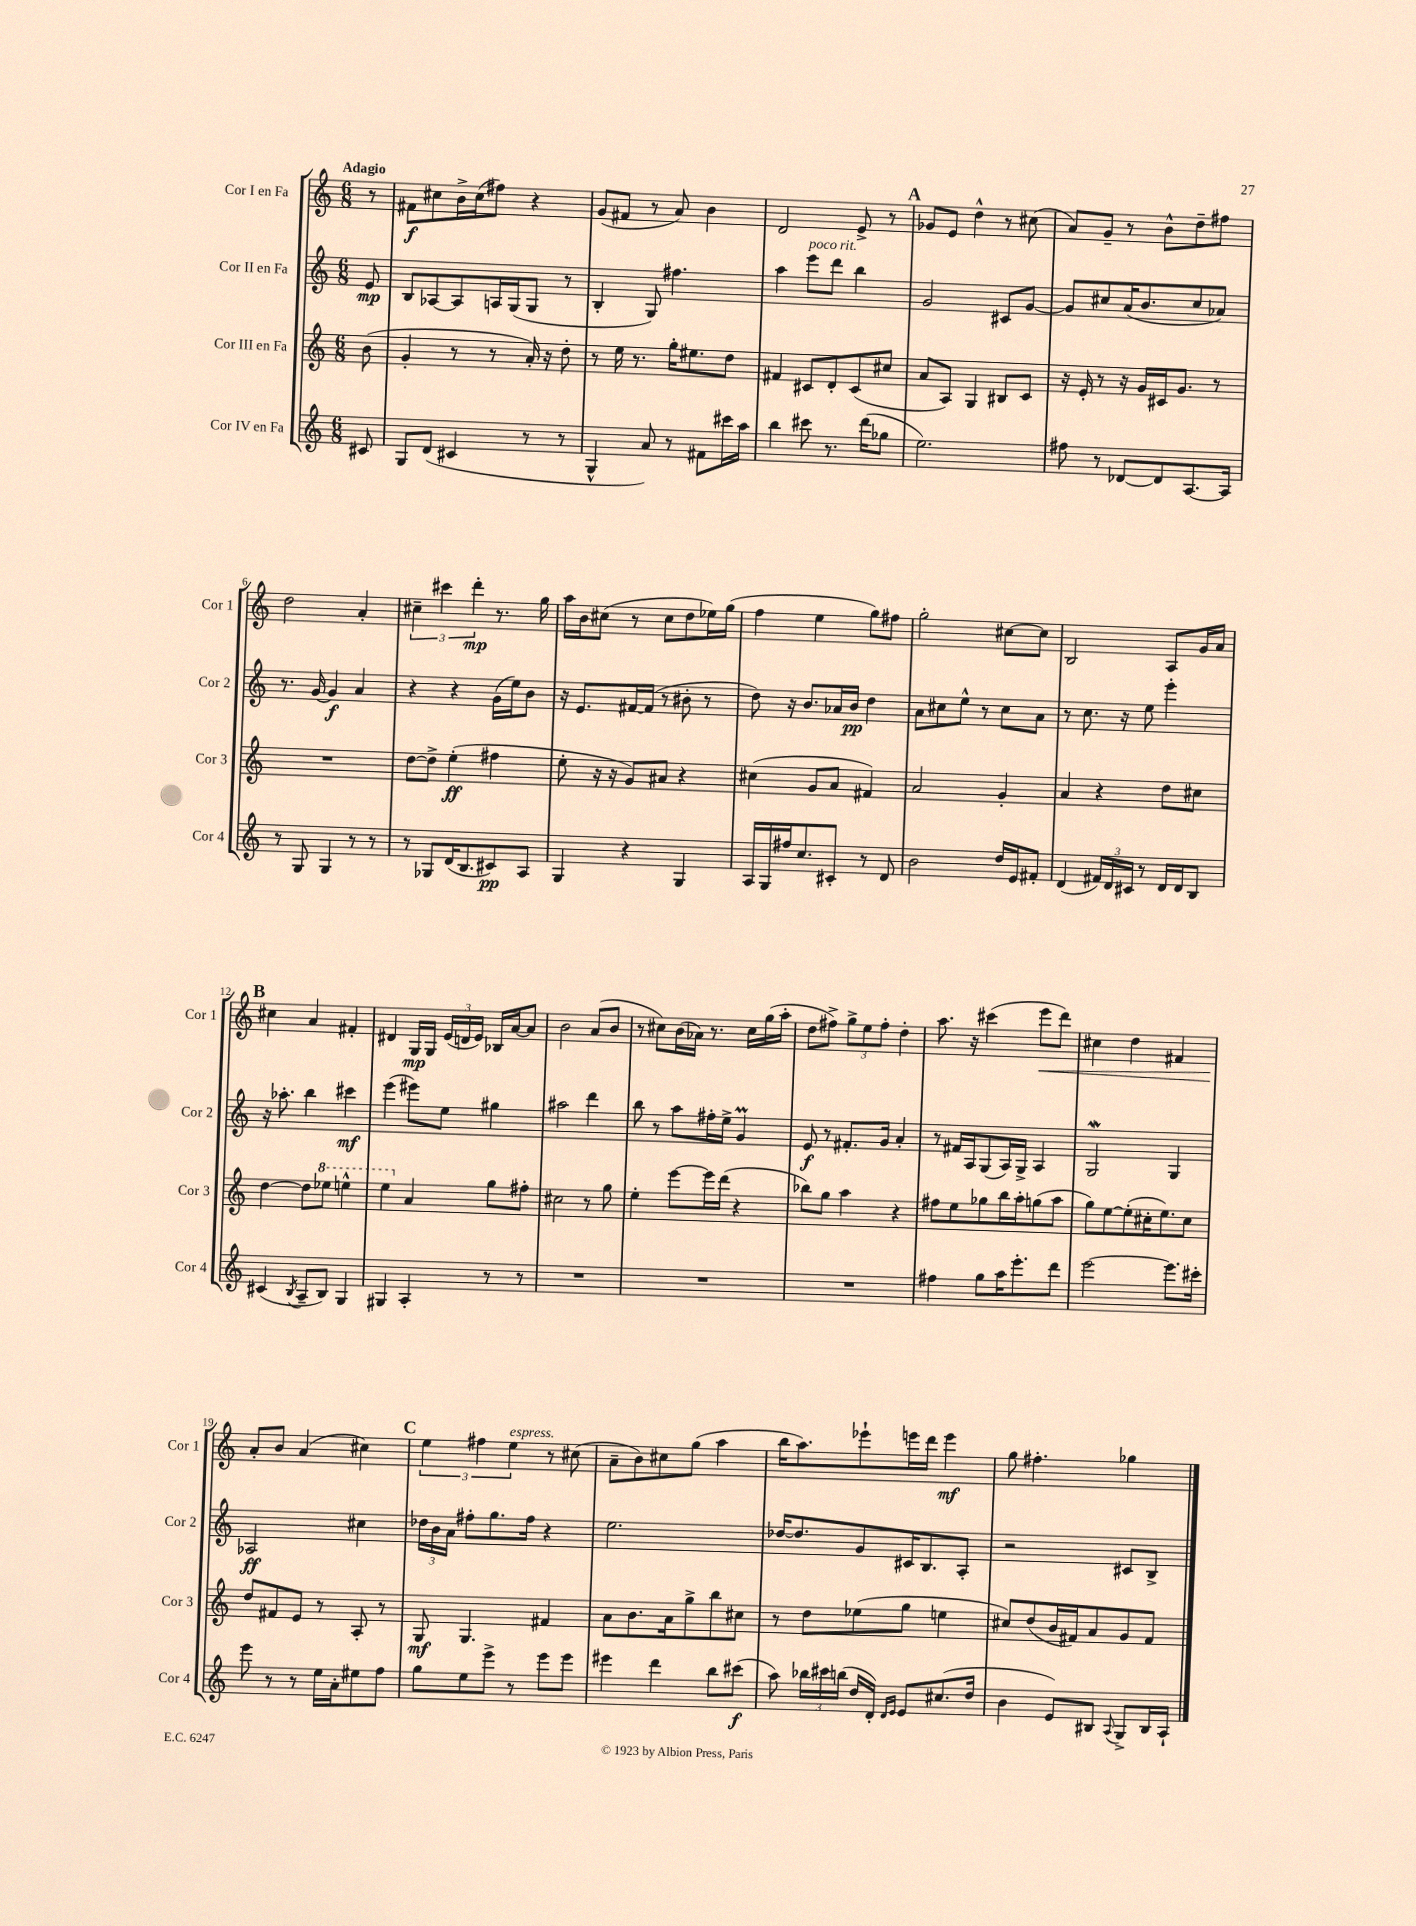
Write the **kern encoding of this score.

**kern	**kern	**kern	**kern
*staff4	*staff3	*staff2	*staff1
*clefG2	*clefG2	*clefG2	*clefG2
*k[]	*k[]	*k[]	*k[]
*M6/8	*M6/8	*M6/8	*M6/8
8c#/	(8b\	8e/	8r
=	=	=	=
8G/L	4g'/	8B/L	8f#\L
(8d/J	.	[8A-/	8cc#\
4c#/	8r	8A-/]	16b^\L
.	.	.	(16cc#\J
.	8r	16A/L	8ff#\J)
.	.	(16G/J	.
8r	16a'/)	8G/J	4r
.	16r	.	.
8r	8dd'\	8r	.
=	=	=	=
4G^^/	8r	4B'/	(8g/L
.	16ee\	.	8f#/J
.	8.r	.	.
8a/)	.	8G/)	8r
8r	16gg'\LK	4.ff#\	8a/)
.	8.ee#\	.	.
8f#\L	.	.	4b\
16ccc#\L	8dd\J	.	.
16aa\JJ	.	.	.
=	=	=	=
4bb\	4f#/	4aa\	2d/
8ccc#\	8c#/L	8eee\L	.
8.r	8d'/	8ddd\J	.
.	(8c#/	4bb\	8e^/
(16ddd\LK	.	.	.
8gg-\J	8cc#/J	.	8r
=	=	=	=
2.ee\)	8a/L	2g/	8g-/L
.	8A/J)	.	8e/J
.	4G/	.	4dd^^\
.	8B#/L	8c#/L	8r
.	8c/J	[8g/J	(8cc#\
=	=	=	=
8ff#\	16r	8g/]L	8a/L)
.	16e'/	.	.
8r	8r	8cc#/	8g~/J
[8d-/L	16r	(16a/K	8r
.	16g/LL	8.b/	.
8d-/]	16c#/J	.	8b^^\L
.	8.g/J	.	.
[8.A/	.	8cc#/	8dd~\
.	8r	8a-/J)	8ff#\J
16A/]Jk	.	.	.
=	=	=	=
8r	2.r	8.r	2dd\
8G/	.	.	.
.	.	[16g/	.
4G/	.	4g/]	.
8r	.	4a/	4a'/
8r	.	.	.
=	=	=	=
8r	[8dd\L	4r	6cc#~\
8G-/L	8dd^\]J	.	.
.	.	.	6ccc#\
(16d/K	(4ee'\	4r	.
8.B/	.	.	.
.	.	.	6ddd'\
8c#/)	4ff#\	(16g\LL	8.r
.	.	16ee\J)	.
8A/J	.	8b\J	.
.	.	.	16gg\
=	=	=	=
4G/	8ee'\	16r	16aa\LL
.	.	8.e/L	16b\J
.	16r	.	(8cc#\J
.	16r	.	.
4r	8g/L)	[16f#/L	8r
.	.	(16f#/]JJ	.
.	8a#/J	8r	8cc#\L
4G/	4r	8b#'\	8dd\
.	.	8r	16ee-\L)
.	.	.	(16gg\JJ
=	=	=	=
16A/LL	(4cc#\	8dd\)	4ff\
16G/	.	.	.
16ff#/J	.	16r	.
8.cc/	.	8.b/L	.
.	8g/L	.	4ee\
8c#'/J	8a/J	16a-/L	.
.	.	16b/JJ	.
8r	4f#/)	4dd\	8gg\L)
8d/	.	.	8ff#\J
=	=	=	=
2b\	2a/	8a\L	2gg'\
.	.	8cc#\	.
.	.	8ee^^\J	.
.	.	8r	.
16dd/LL	4g'/	8cc#\L	[8cc#\L
16e/J	.	.	.
8f#'/J	.	8a\J	8cc#\]J
=	=	=	=
(4d/	4a/	8r	2B/
.	.	8.cc\	.
24f#/LL)	4r	.	.
24d/	.	.	.
.	.	16r	.
24c#/JJ	.	.	.
8r	.	8ee\	.
16d/LL	8dd\L	4eee'\	8A/L
16d/J	.	.	.
8B/J	8cc#\J	.	16g/L
.	.	.	16a/JJ
=	=	=	=
(4c#/	[4dd\	16r	4cc#\
.	.	8.aa-'\	.
8qB/	.	.	.
8A~/L	8dd\]L	4bb\	4a/
8B/J)	8eee-\J	.	.
4G/	4eee^^\	4ccc#\	4f#'/
=	=	=	=
4G#/	4eee\	(4eee\	4d#/
4A'/	4a/	8eee#\L)	16G/LL
.	.	.	16G/JJ
.	.	8ee\J	(24e/LL
.	.	.	24d/
.	.	.	24e/JJ)
8r	8gg\L	4gg#\	16B-/LL
.	.	.	[16a/J
8r	8ff#'\J	.	8a/]J
=	=	=	=
2.r	2cc#\	2aa#\	2b\
.	8r	4ddd\	(8a/L
.	8gg\	.	8b/J
=	=	=	=
2.r	4ee'\	8bb\	8r
.	.	8r	8cc#\L)
.	[8eee\L	8aa\L	(16b\L
.	.	.	16a-\JJ)
.	16eee\]L	16ff#'\L	8.r
.	(16ddd\JJ	16ee^\JJ	.
.	4r	4g/	.
.	.	.	16cc#\LL
.	.	.	(16gg\
.	.	.	16aa'\JJ
=	=	=	=
2.r	8bb-\L)	8e/	8dd\L
.	8gg\J	8r	8ff#^\J)
.	4aa\	8.f#'/L	12gg^\L
.	.	.	12ee\
.	.	.	12ff#'\J
.	.	16g/Jk	.
.	4r	4a'/	4dd'\
=	=	=	=
4ff#\	8ff#\L	8r	8.aa\
.	8ee\	16f#/LL	.
.	.	16A/J	16r
8gg\L	8gg-\	(8G/	(4ccc#\
16aa\K	16bb\L	16A/L)	.
8.eee'\	16aa'\J	16G^/JJ	.
.	(8gg\	4A/	8eee\L
8ddd\J	8aa\J	.	8ddd\J)
=	=	=	=
[2eee\	8gg\L)	2G/	4cc#\
.	[8ee\	.	.
.	(8ee'\]	.	4dd\
.	16cc#'\K	.	.
.	8.ee\)	.	.
8.eee\]L	.	4G/	4f#/
.	8cc#\J	.	.
16ccc#'\Jk	.	.	.
=	=	=	=
8eee\	8dd/L	2A-/	8a'/L
8r	8f#/	.	8b/J
8r	8e/J	.	(4a/
16ee\LL	8r	.	.
16a'\J	.	.	.
8ee#\	8A'/	4cc#\	4cc#\)
8ff\J	8r	.	.
=	=	=	=
8gg\L	8G/	24dd-\LL	6ee\
.	.	24b\	.
.	.	24a\JJ	.
8ee\	4.G/	8ff#'\L	.
.	.	.	6ff#\
8eee^\J	.	8.gg\	.
.	.	.	6ee\
8r	.	.	.
.	.	16ff#\Jk	.
8eee\L	4f#/	4r	8r
8eee\J	.	.	(8cc#\
=	=	=	=
4eee#\	8a\L	2.ee\	8a~\L
.	8.b\	.	8b\)
4ddd\	.	.	8cc#\
.	16a\k	.	.
.	8gg^\	.	(8gg\J
8bb\L	8bb\	.	4aa\
(8ccc#\J	8cc#\J	.	.
=	=	=	=
8aa\)	8r	[16dd-/LK	16bb\LK
.	.	8.dd-/]	8.aa\)
24bb-\LL	8dd\L	.	.
24ccc#\	.	.	.
(24bb\JJ	.	.	.
16dd/LL	(8ee-\	8g/	8eee-`\
16d'/JJ)	.	.	.
16qqd/LL	.	.	.
16qqe/JJ	.	.	.
8e/L	8gg\J	16c#/K	16eee\L
.	.	8.B/	16ddd\JJ
(8.cc#/	4ee\	.	4eee\
.	.	8A'/J	.
16dd/Jk	.	.	.
=	=	=	=
4b\	8cc#/L)	2r	8gg\
.	(8dd/	.	4.ff#'\
8e/L)	16b/L	.	.
.	16f#/J)	.	.
8B#/J	8a/	.	.
8qqA/	.	.	.
8G^/L	8g/	8c#/L	4gg-\
16B#/L	8f#/J	8B^/J	.
16A`/JJ	.	.	.
==	==	==	==
*-	*-	*-	*-
